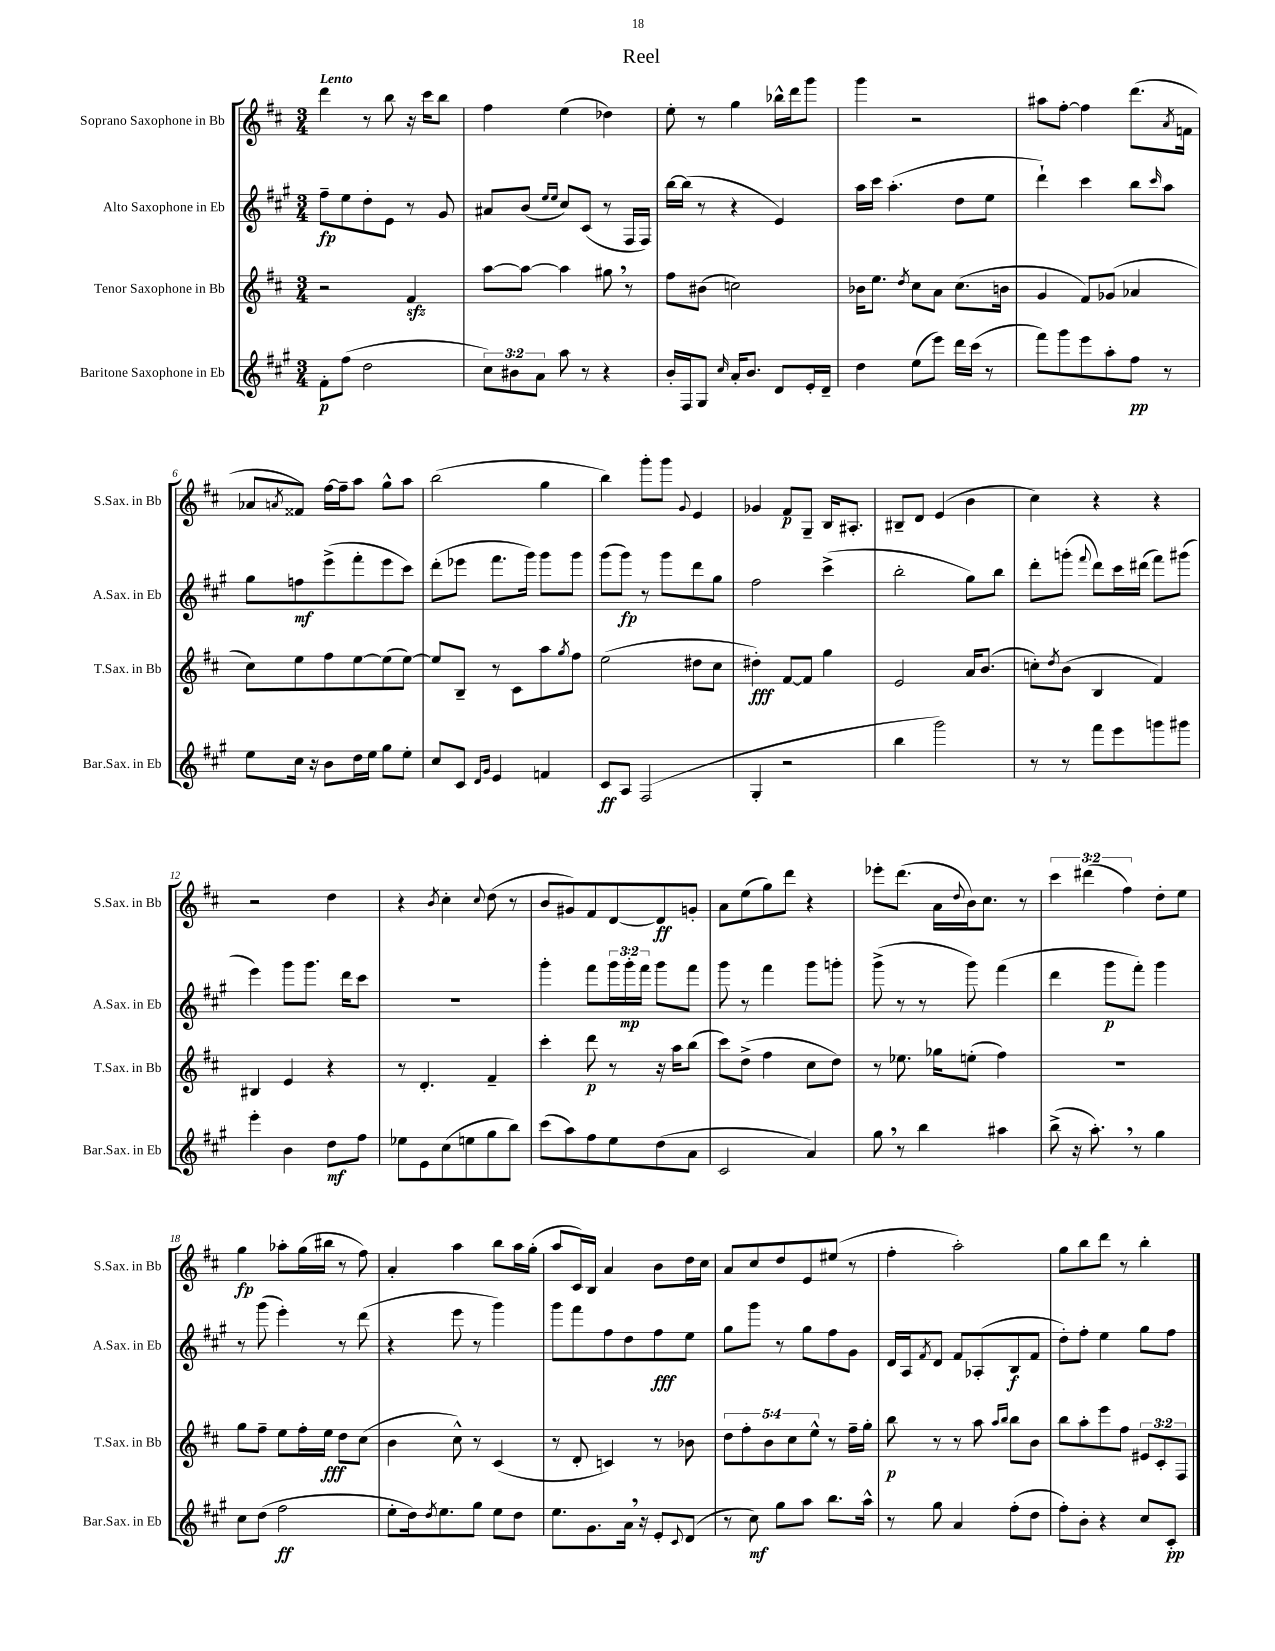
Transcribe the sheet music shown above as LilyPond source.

\header { title = "Reel" }
<<
\new StaffGroup <<
\new Staff = "s0" \with { instrumentName = "Soprano Saxophone in Bb" shortInstrumentName = "S.Sax. in Bb" } {
    \clef treble \key d \major \numericTimeSignature \time 3/4 \override Staff.TupletNumber.text = #tuplet-number::calc-fraction-text \tempo "Lento"
    d'''4 r8 b''8 r16 cis'''16 b''8 |
    fis''4 e''4( des''4) |
    e''8-. r8 g''4 bes''16-^ d'''16 g'''8 |
    g'''4 r2 |
    ais''8 fis''8~-. fis''4 d'''8.( \acciaccatura { a'8 } f'16 |
    aes'8 \acciaccatura { a'8 } fisis'8) fis''16~ fis''16-- a''8 g''8-^ a''8 |
    b''2( g''4 |
    b''4) g'''8-. g'''8 \appoggiatura { g'8 } e'4 |
    ges'4 fis'8\p g8-- b16 ais8.-. |
    bis8-- d'8 e'4( b'4 |
    cis''4) r4 r4 |
    r2 d''4 |
    r4 \acciaccatura { b'8 } cis''4-. \appoggiatura { cis''8 } d''8( r8 |
    b'8 gis'8) fis'8 d'8~ d'8\ff g'8-. |
    a'8 e''8( g''8) d'''8 r4 |
    ees'''8-. d'''8.( a'16 \appoggiatura { d''8 } b'16) cis''8. r8 |
    \tuplet 3/2 { cis'''4 dis'''4( fis''4) } d''8-. e''8 |
    g''4\fp aes''8-. g''16( bis''16 r8 fis''8) |
    a'4-. a''4 b''8 a''16 g''16-.( |
    a''8 cis'16) b16 a'4 b'8 d''16 cis''16 |
    a'8 cis''8 d''8 e'8 eis''8( r8 |
    fis''4-. a''2-.) |
    g''8 b''8 d'''8 r8 b''4-. \bar "|." |
}
\new Staff = "s1" \with { instrumentName = "Alto Saxophone in Eb" shortInstrumentName = "A.Sax. in Eb" } {
    \clef treble \key a \major \numericTimeSignature \time 3/4 \override Staff.TupletNumber.text = #tuplet-number::calc-fraction-text
    fis''8--\fp e''8 d''8-. e'8 r8 gis'8 |
    ais'8 b'8( \grace { e''16 e''16 } cis''8) cis'8( r8 fis16 fis16) |
    b''16~ b''16( r8 r4 e'4) |
    a''16 cis'''16 a''4.-.( d''8 e''8 |
    d'''4-!) cis'''4 b''8 \grace { cis'''16 } a''8 |
    gis''8 f''8\mf e'''8->( fis'''8-. e'''8 cis'''8) |
    d'''8-.( ees'''8 fis'''8. gis'''16) gis'''8 gis'''8 |
    gis'''8( gis'''8\fp) r8 gis'''8 d'''8 gis''8 |
    fis''2 cis'''4->( |
    b''2-. gis''8) b''8 |
    d'''8-. g'''8-.( \appoggiatura { fis'''8 } d'''8) cis'''16 dis'''16( fis'''8) gis'''8( |
    e'''4) gis'''8 gis'''8. d'''16 cis'''8 |
    R2. |
    gis'''4-. fis'''8 \tuplet 3/2 { gis'''16 gis'''16-.\mp fis'''16 } gis'''8 fis'''8 |
    gis'''8 r8 fis'''4 gis'''8 g'''8-. |
    gis'''8->( r8 r8 gis'''8) fis'''4( |
    d'''4 gis'''8\p fis'''8-.) gis'''4 |
    r8 gis'''8( e'''4-.) r8 d'''8( |
    r4 e'''8 r8 gis'''4) |
    gis'''8 fis'''8 fis''8 d''8 fis''8\fff e''8 |
    gis''8 gis'''8 r8 gis''8 fis''8 gis'8 |
    d'16 a16 \acciaccatura { fis'8 } d'8 fis'8 aes8-.( b8\f fis'8 |
    d''8-.) fis''8-. e''4 gis''8 fis''8 \bar "|." |
}
\new Staff = "s2" \with { instrumentName = "Tenor Saxophone in Bb" shortInstrumentName = "T.Sax. in Bb" } {
    \clef treble \key d \major \numericTimeSignature \time 3/4 \override Staff.TupletNumber.text = #tuplet-number::calc-fraction-text
    r2 fis'4\sfz |
    a''8~ a''8~ a''4 gis''8 \breathe r8 |
    fis''8 bis'8( c''2) |
    bes'16 e''8. \acciaccatura { d''8 } cis''8 a'8 cis''8.( b'16 |
    g'4 fis'8) ges'8( aes'4 |
    cis''8) e''8 fis''8 e''8~ e''8( e''8~) |
    e''8 b8-- r8 cis'8 a''8 \acciaccatura { g''8 } fis''8 |
    e''2( dis''8 cis''8 |
    dis''4-.\fff) fis'8~ fis'8 g''4 |
    e'2 a'16 b'8.( |
    c''8-.) \acciaccatura { d''8 } b'8( b4 fis'4) |
    bis4 e'4 r4 |
    r8 d'4.-. fis'4-- |
    cis'''4-. d'''8\p r8 r16 a''16 b''8( |
    cis'''8) d''8->( fis''4 cis''8 d''8) |
    r8 ees''8. ges''16 e''8-.( fis''4) |
    R2. |
    g''8 fis''8-- e''8 fis''16-. e''16\fff d''8 cis''8( |
    b'4 cis''8-^) r8 cis'4( |
    r8 d'8-. c'4) r8 bes'8 |
    \tuplet 5/4 { d''8 fis''8-. b'8 cis''8 e''8-^ } r8 fis''16-- g''16-. |
    b''8\p r8 r8 a''8 \grace { a''16 b''16 } b''8 b'8 |
    b''8 a''8-. e'''8 fis''8 \tuplet 3/2 { eis'8 cis'8-. fis8 } \bar "|." |
}
\new Staff = "s3" \with { instrumentName = "Baritone Saxophone in Eb" shortInstrumentName = "Bar.Sax. in Eb" } {
    \clef treble \key a \major \numericTimeSignature \time 3/4 \override Staff.TupletNumber.text = #tuplet-number::calc-fraction-text
    fis'8-.\p fis''8( d''2 |
    \tuplet 3/2 { cis''8) bis'8 a'8 } a''8 r8 r4 |
    b'16-. fis16 gis8 \grace { cis''16 } a'16-. b'8. d'8 e'16-. d'16-- |
    d''4 e''8( e'''8) d'''16 cis'''16( r8 |
    fis'''8) gis'''8 e'''8 a''8-. fis''8\pp r8 |
    e''8 cis''16 r16 b'8 d''16 e''16 gis''8 e''8-. |
    cis''8 cis'8 \grace { d'16 gis'16 } e'4 f'4 |
    cis'8\ff a8 fis2( |
    gis4-. r2 |
    b''4 gis'''2) |
    r8 r8 fis'''8 e'''8 g'''8 gis'''8 |
    e'''4-. b'4 d''8\mf fis''8 |
    ees''8 e'8 cis''8( e''8 gis''8 b''8) |
    cis'''8( a''8) fis''8 e''8 d''8( a'8 |
    cis'2 a'4) |
    gis''8 \breathe r8 b''4 ais''4 |
    b''8->( r16 a''8.-.) \breathe r8 gis''4 |
    cis''8 d''8( fis''2\ff |
    e''8-. d''16) \acciaccatura { d''8 } e''8. gis''8 e''8 d''8 |
    e''8. gis'8. a'16 \breathe r16 e'8-. \appoggiatura { cis'8 } d'8( |
    r8 cis''8\mf) gis''8 a''8 b''8. a''16-^ |
    r8 gis''8 a'4 fis''8-.( d''8 |
    fis''8-.) b'8-. r4 cis''8 cis'8-.\pp \bar "|." |
}
>>
>>
